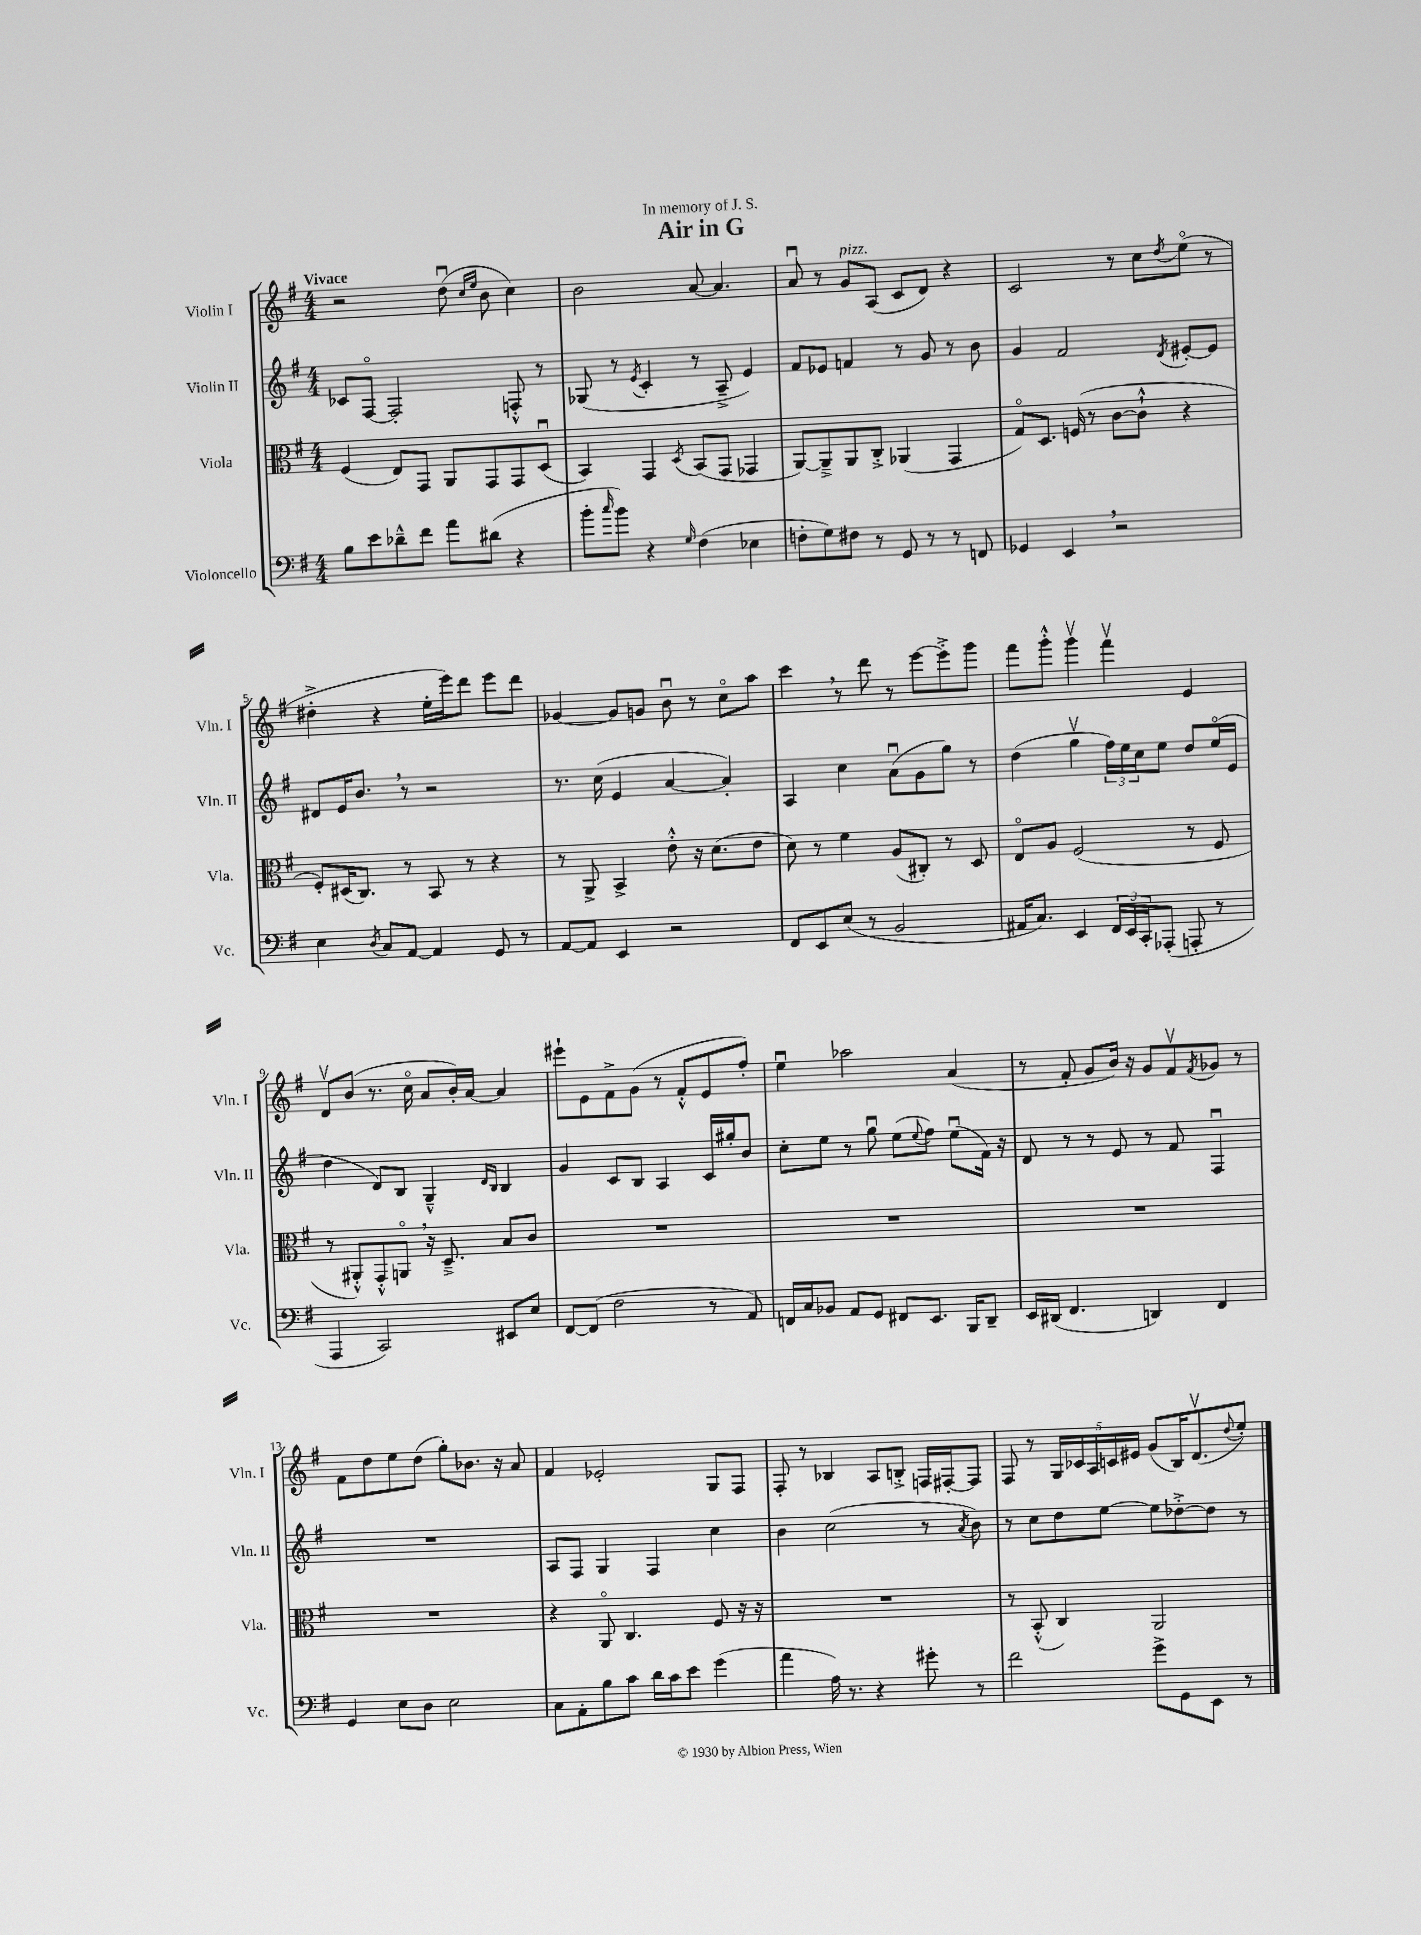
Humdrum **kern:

**kern	**kern	**kern	**kern
*staff4	*staff3	*staff2	*staff1
*clefF4	*clefC3	*clefG2	*clefG2
*k[f#]	*k[f#]	*k[f#]	*k[f#]
*M4/4	*M4/4	*M4/4	*M4/4
8B	(4F#	8c-	2r
8e	.	[8F#o	.
8d-~^^	8E)	2F#']	.
8f#	8GG	.	.
8a	8AA	.	(8ddu
.	.	.	16qqcc
.	.	.	16qqee
(8d#	8GG	.	8b
4r	8GG	8F'^^	4cc)
.	(8Du	8r	.
=	=	=	=
8b'	4BB)	(8G-	2b
16qqcc	.	.	.
8b)	.	8r	.
.	.	8qe	.
4r	4GG	4c'	.
16qqG	8qD	.	.
(4F#	(8BB	8r	[8a
.	8GG	8A~^	4.a]
4E-	4GG-	4e)	.
=	=	=	=
8F'	[8AA)	8f#	8au
8G)	8AA~^]	8e-	8r
8F#	8AA	4f	8g
8r	8C'^	.	(8A
8GG	(4AA-	8r	8c
8r	.	8g	8d)
8r	4GG	8r	4r
8FF	.	8b	.
=	=	=	=
4GG-	8Go)	4g	2c
.	8.D	.	.
4EE	.	2f#	.
.	(16F	.	.
.	8r	.	.
2r	[8c	.	8r
.	8c`^^]	.	8cc
.	.	8qd	8qdd
.	4r	[8e#'	(8eeo
.	.	8e#]	8r
=	=	=	=
4E	8F#')	8d#	4dd#'^
.	(16D#	16e	.
.	8.C)	8.b	.
8qD	.	.	.
8C	.	.	4r
[8AA	8r	8r	.
4AA]	8BB	2r	16ee'
.	.	.	16eee)
.	8r	.	8ddd
8GG	4r	.	8eee
8r	.	.	8ddd
=	=	=	=
[8AA	8r	8.r	[4g-
8AA]	8AA^	.	.
.	.	(16cc	.
4EE	4BB^	4e	8g-]
.	.	.	8g
2r	8e'^^	[4a	8bu
.	16r	.	8r
.	(8.d	.	.
.	.	4a'])	8cco
.	8e	.	8aa
=	=	=	=
8FF#	8d)	4A	4ccc
8EE	8r	.	.
(8E	4f#	4cc	8r
8r	.	.	8ddd
2BB	(8A	(8au	8r
.	8C#')	8g	[8eee
.	8r	8gg)	8eee'^]
.	8D	8r	8ggg
=	=	=	=
16AA#	8Eo	(4dd	8fff#
8.C)	.	.	.
.	8A	.	8ggg'^^
4EE	(2F#	4ggv	4gggv
24FF#	.	24ff#)	4fff#v
24EE	.	24ee	.
24CC'	.	24cc	.
(8AAA-'	.	8ee	.
8AAA'	8r	8dd	4e
8r	8F#	(16eeo	.
.	.	16e	.
=	=	=	=
4AAA	8r	4dd	8dv
.	8AA#'^^)	.	(8b
2CC)	8GG'^^	8d)	8.r
.	8AAo	8B	.
.	.	.	16cco
.	16r	4G~^^	8a
.	8.D~^	.	.
.	.	.	16b')
.	.	.	[16a
.	.	16qqd	.
.	.	16qqB	.
8EE#	8B	4B	4a]
8E	8c	.	.
=	=	=	=
[8FF#	1r	4g	8eee#`
(8FF#]	.	.	8e
2F#	.	8c	8f#^
.	.	8B	(8g
.	.	4A	8r
.	.	.	8f#'^^
8r	.	16c	8e
.	.	16gg#'	.
8AA)	.	8b	8ff#')
=	=	=	=
16FF	1r	8cc'	4eeu
16C	.	.	.
8BB-	.	8ee	.
8AA	.	8r	2aa-
8GG	.	8ggu	.
8FF#	.	(8ee	.
.	.	8qqee	.
8.EE	.	8ff#)	.
.	.	(8eeu	(4a
16BBB	.	.	.
8DD~	.	16f#)	.
.	.	16r	.
=	=	=	=
16EE	1r	8d	8r
(16DD#	.	.	.
4.FF#	.	8r	8f#'
.	.	8r	8g
.	.	8e	16b)
.	.	.	16r
4DD)	.	8r	8g
.	.	8f#	8f#v
.	.	.	8qf#
4FF#	.	4F#u	8g-
.	.	.	8r
=	=	=	=
4GG	1r	1r	8f#
.	.	.	8dd
8E	.	.	8ee
8D	.	.	(8dd
2E	.	.	8gg')
.	.	.	8.b-
.	.	.	16r
.	.	.	8a
=	=	=	=
8C	4r	8A	4f#
8AA'	.	8F#	.
8B	8AAo	4G	2e-'
8c	4.C	.	.
16d	.	4F#	.
16c	.	.	.
8e	.	.	.
(4g	8F#	4cc	8G
.	16r	.	8F#
.	16r	.	.
=	=	=	=
4a	1r	4b	8F#'
.	.	.	8r
16A)	.	(2cc	4B-
8.r	.	.	.
4r	.	.	8A
.	.	.	8B'^
8g#'	.	8r	16F
.	.	.	[16F#'
.	.	8qa	.
8r	.	8b)	8F#]
=	=	=	=
2f#	8r	8r	8F#
.	(8BB'^^	8cc	8r
.	4C)	8dd	20G
.	.	.	20c-
.	.	.	20A
.	.	[8ee	.
.	.	.	20c
.	.	.	20e#
8g^	2AA	8ee]	(8g
8GG	.	[8dd-'^	16B)
.	.	.	(8.dv
8EE	.	8dd-]	.
.	.	.	8qqdd
8r	.	8r	8ee')
==	==	==	==
*-	*-	*-	*-
